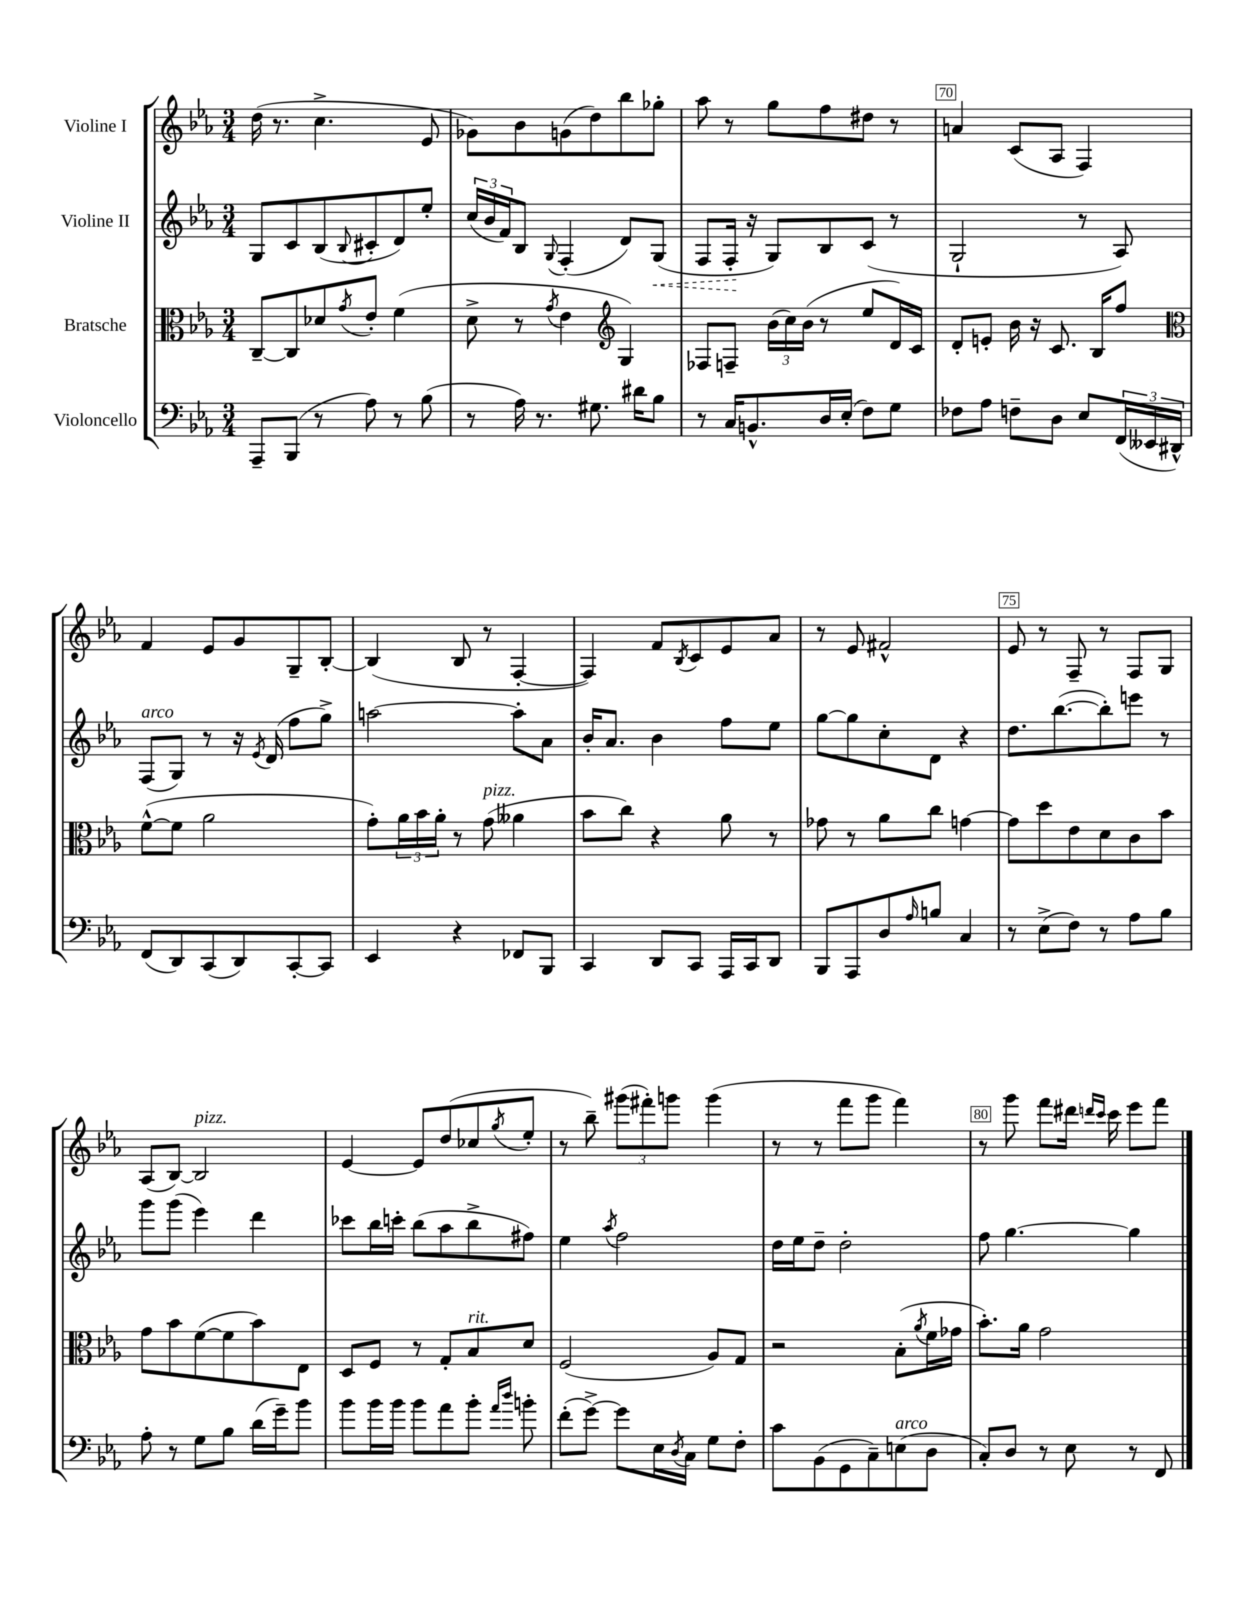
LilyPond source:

<<
\new StaffGroup <<
\new Staff = "s0" \with { instrumentName = "Violine I" } {
    \clef treble \key ees \major \numericTimeSignature \time 3/4
    d''16( r8. c''4.-> ees'8 |
    ges'8) bes'8 g'8( d''8) bes''8 ges''8-. |
    aes''8 r8 g''8 f''8 dis''8 r8 |
    a'4 c'8( aes8 f4) |
    f'4 ees'8 g'8 g8-- bes8~-. |
    bes4( bes8 r8 f4~-. |
    f4) f'8 \acciaccatura { bes8 } c'8 ees'8 aes'8 |
    r8 ees'8 fis'2-^ |
    ees'8 r8 f8-- r8 f8 g8 |
    aes8( bes8~) bes2^\markup { \italic "pizz." } |
    ees'4~ ees'8 d''8( ces''8 \acciaccatura { g''8 } ees''8-. |
    r8 bes''8--) \tuplet 3/2 { gis'''8( fis'''8-.) g'''8 } g'''4( |
    r8 r8 f'''8 g'''8 f'''4) |
    r8 g'''8 f'''8 dis'''16 \grace { d'''16 c'''16 } c'''16 ees'''8 f'''8 \bar "|." |
}
\new Staff = "s1" \with { instrumentName = "Violine II" } {
    \clef treble \key ees \major \numericTimeSignature \time 3/4
    g8 c'8 bes8( \appoggiatura { bes8 } cis'8-. d'8) ees''8-. |
    \tuplet 3/2 { c''16( bes'16 f'16) } bes8 \appoggiatura { g8 } f4-.( d'8) \once \override Hairpin.style = #'dashed-line g8\<( |
    f8 f16-.\! r16 g8) bes8 c'8( r8 |
    g2-! r8 aes8) |
    f8^\markup { \italic "arco" }( g8) r8 r16 \acciaccatura { ees'8 } d'16( f''8 g''8->) |
    a''2~ a''8-. aes'8 |
    bes'16-. aes'8. bes'4 f''8 ees''8 |
    g''8~ g''8 c''8-. d'8 r4 |
    d''8. bes''8.~( bes''8-.) e'''8 r8 |
    g'''8 g'''8( ees'''4) d'''4 |
    ces'''8 bes''16 c'''16-. bes''8( aes''8 bes''8-> fis''8) |
    ees''4 \acciaccatura { aes''8 } f''2 |
    d''16 ees''16 d''8-- d''2-. |
    f''8 g''4.~ g''4 \bar "|." |
}
\new Staff = "s2" \with { instrumentName = "Bratsche" } {
    \clef alto \key ees \major \numericTimeSignature \time 3/4
    c8~-- c8 des'8 \acciaccatura { g'8 } ees'8-. f'4( |
    d'8-> r8 \acciaccatura { g'8 } ees'4 \clef treble g4) |
    fes8 f8-- \tuplet 3/2 { bes'16( c''16) bes'16( } r8 ees''8 d'16) c'16 |
    d'8-. e'8-. bes'16 r16 c'8. bes16 f''8 |
    \clef alto f'8~-^( f'8 aes'2 |
    g'8-.) \tuplet 3/2 { aes'16 bes'16 aes'16-. } r8 g'8^\markup { \italic "pizz." }( aeses'4 |
    bes'8 c''8) r4 aes'8 r8 |
    ges'8 r8 aes'8 c''8 g'4~ |
    g'8 d''8 ees'8 d'8 c'8 bes'8 |
    g'8 bes'8 f'8~( f'8 bes'8) ees8 |
    d8 f8 r8 g8-. bes8^\markup { \italic "rit." } d'8 |
    f2( aes8) g8 |
    r2 bes8-.( \acciaccatura { aes'8 } f'16 ges'16 |
    bes'8.-.) aes'16 g'2 \bar "|." |
}
\new Staff = "s3" \with { instrumentName = "Violoncello" } {
    \clef bass \key ees \major \numericTimeSignature \time 3/4
    aes,,8-- bes,,8( r8 aes8) r8 bes8( |
    r8 aes16) r8. gis8. dis'16 bes8 |
    r8 c16 b,8.-^ d16 ees16-.( f8) g8 |
    fes8 aes8 f8-- d8 ees8 \tuplet 3/2 { f,16( eeses,16 dis,16-^) } |
    f,8( d,8) c,8( d,8) c,8~-. c,8 |
    ees,4 r4 fes,8 bes,,8 |
    c,4 d,8 c,8 aes,,16 c,16 d,8 |
    bes,,8 aes,,8 d8 \grace { aes16 } b8 c4 |
    r8 ees8->( f8) r8 aes8 bes8 |
    aes8-. r8 g8 bes8 d'16( g'16--) bes'8 |
    bes'8 bes'16 bes'16 bes'8 aes'8 bes'8-. \grace { aes'16 d''16 } b'8-. |
    f'8-.( g'8~->) g'8 ees16 \acciaccatura { d8 } c16 g8 f8-. |
    c'8 bes,8( g,8 c8--) e8^\markup { \italic "arco" }( d8 |
    c8-.) d8 r8 ees8 r8 f,8 \bar "|." |
}
>>
>>
\layout { \context { \Score currentBarNumber = #67 \override BarNumber.break-visibility = ##(#f #t #t) barNumberVisibility = #(every-nth-bar-number-visible 5) \override BarNumber.stencil = #(make-stencil-boxer 0.1 0.3 ly:text-interface::print) } }
